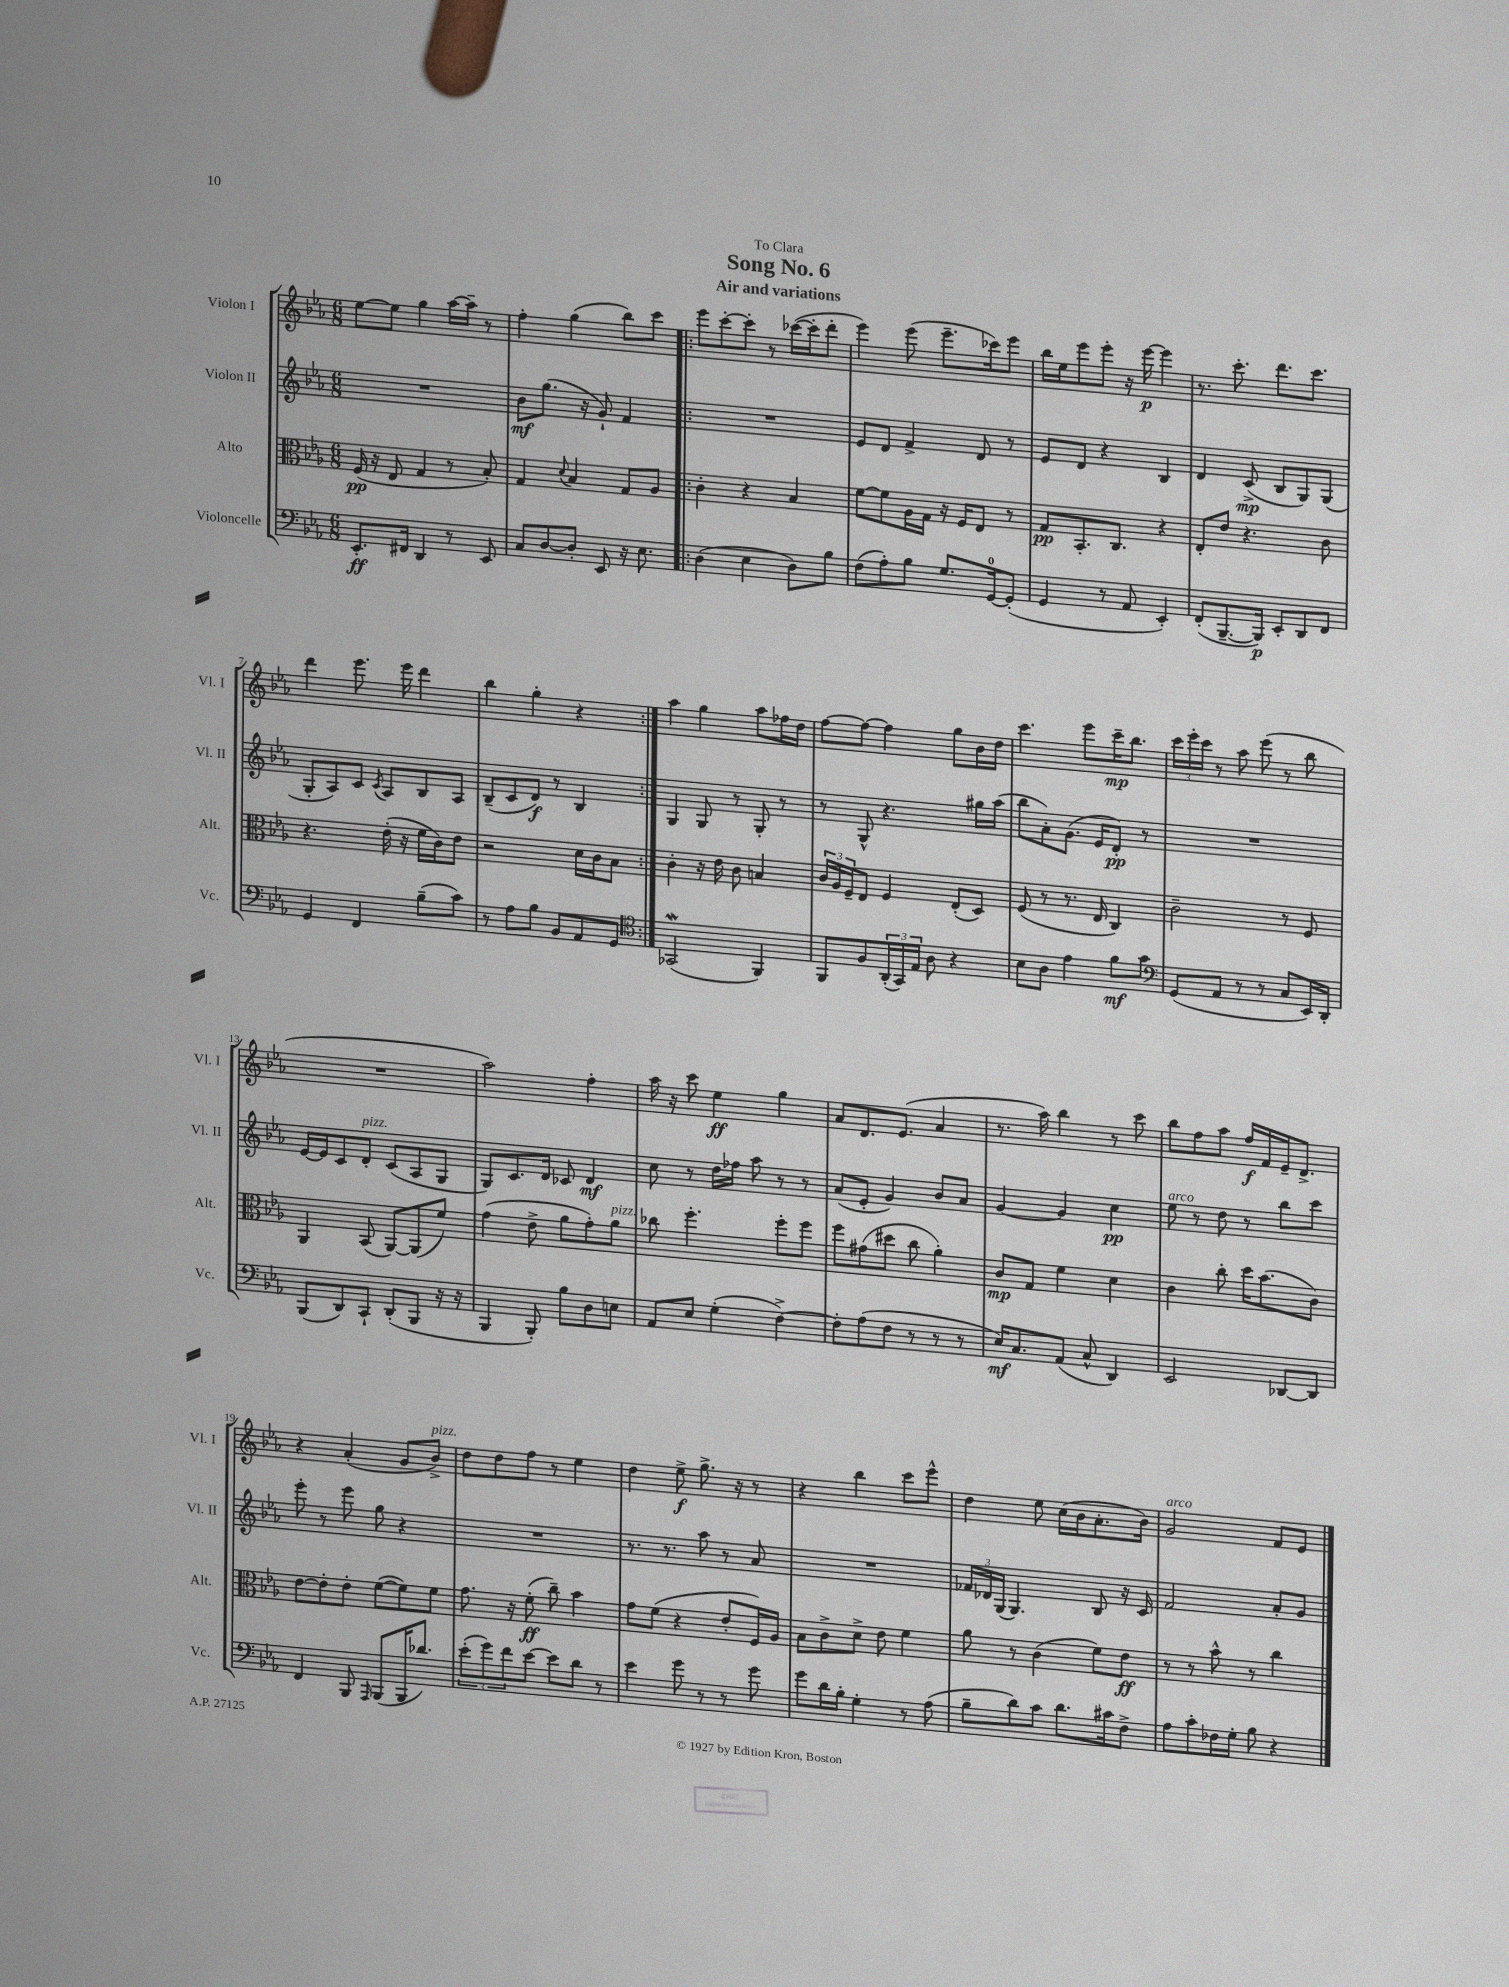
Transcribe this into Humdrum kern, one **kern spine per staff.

**kern	**kern	**kern	**kern
*staff4	*staff3	*staff2	*staff1
*clefF4	*clefC3	*clefG2	*clefG2
*k[b-e-a-]	*k[b-e-a-]	*k[b-e-a-]	*k[b-e-a-]
*M6/8	*M6/8	*M6/8	*M6/8
8.EE-'/L	(16F/	2.r	[8ee-\L
.	16r	.	.
.	8E-/	.	8ee-\]J
16FF#/Jk	.	.	.
4DD/	4G/	.	4gg\
8r	8r	.	[16aa-\LL
.	.	.	16aa-~\]JJ
8EE-/	8B-'/)	.	8r
=	=	=	=
8C/L	4G/	8b-\L	4ff'\
[8D/	.	(8.gg\J	.
.	8qqd/	.	.
8D'/]J	4B-/	.	(4gg\
.	.	16r	.
8EE-/	.	8g`/)	.
16r	8G/L	4f/	8bb-\L)
8.E-\	.	.	.
.	8A-/J	.	8ccc\J
=!|:	=!|:	=!|:	=!|:
(4D\	4c'\	2.r	8eee-\L
.	.	.	[8ccc'\
4E-\	4r	.	8ccc'\]J
.	.	.	8r
8D\L)	4B-/	.	([16ccc-\LL
.	.	.	16ccc-'\]J
8B-\J	.	.	8ddd'\J
=	=	=	=
(8F\L	[8f\L	8e-/L	4eee-\)
8A-'\)	8f\]	8d/J	.
8B-\J	16A-\L	4f^/	(8eee-\
.	16G\JJ	.	.
8.G/L	16r	.	8.eee-~\L
.	16F/LK	.	.
.	8E-/J	8d/	.
[16GG/k	.	.	16ccc-\k)
(8GG'/]J	8r	8r	8eee-\J
=	=	=	=
4GG/	8G/L	8e-/L	16bb-\LL
.	.	.	16ee-\J
.	8.BB-'/	8d/J	8eee-\
8r	.	4r	8eee-'\J
.	8.C/J	.	.
8AA-/	.	.	16r
.	.	.	[16eee-\
4EE-'/)	4r	4B-/	4eee-\]
=	=	=	=
(8FF'/L	8E-'/L	4d/	8.r
[8.BBB-~/	8e-/J	.	.
.	.	.	8.ccc'\
.	4.r	(8c^/	.
16BBB-/]Jk)	.	.	.
8EE-'/L	.	8B-/L	8.ddd\L
8DD/	.	8G/)	.
.	.	.	8.ccc\J
8FF/J	8c\	(8G/J	.
=	=	=	=
4GG/	4.r	8G'/L	4ddd\
.	.	8A-/)	.
4FF/	.	8c/J	8.eee-\
.	.	8qc/	.
.	(16e-'\	8A-/L	.
.	16r	.	16eee-\
(8B-~\L	16f\LL	8B-/	4ddd\
.	16c\J)	.	.
8c\J)	8e-\J	8A-/J	.
=	=	=	=
8r	2r	(8B-~/L	4bb-\
8A-\L	.	8c/	.
8B-\J	.	8d/J)	4gg'\
8BB-/L	.	8r	.
8AA-/	16d\LL	4B-/	4r
.	16c\J	.	.
8GG/J	8B-\J	.	.
=:|!	=:|!	=:|!	=:|!
*clefC4	*	*	*
(2GG-/	4c'\	4G/	4aa-\
.	16r	8G/	4gg\
.	16e-\	.	.
.	8c\	8r	.
4FF/)	4B/	8G'/	8aa-\L
.	.	8r	16ff-\L
.	.	.	16dd\JJ
=	=	=	=
8FF/L	24c/LL	8r	[8ff\L
.	24A-/	.	.
.	24F~/J	.	.
8F/	8E-/J	8G^^/	8ff\_J
(24AA-'/L	4F/	4.r	4ff\]
24GG/)	.	.	.
24E-/JJ	.	.	.
8A-\	.	.	.
4r	(8E-'/L	.	8gg\L
.	8D/J)	16gg#\LL	16b-\L
.	.	(16aa-\JJ	16dd\JJ
=	=	=	=
8B-\L	(8F/	8bb-\L	4.ccc\
8A-\J	8r	8a-'\)	.
4e-\	8.r	(8.g\J	.
.	.	.	8eee-\L
.	16E-/	16e-/LK	.
8f\L	4C/)	8d'/J)	16ccc~\K
.	.	.	8.bb-\J
8g\J	.	8r	.
=	=	=	=
*clefF4	*	*	*
(8GG/L	2c~\	2.r	24ccc\LL
.	.	.	24eee-'\
.	.	.	24ccc\JJ
8AA-/J	.	.	8r
8r	.	.	8aa-\
8r	.	.	(8eee-\
8C/L	8r	.	8r
16EE-/L)	8F/	.	8bb-\
16DD'/JJ	.	.	.
=	=	=	=
(8BBB-/L	4AA-/	[16e-/LL	2.r
.	.	16e-/]J	.
8DD/)	.	8c/	.
8CC`/J	(8BB-/	8d'/J	.
(8DD'/L	[8AA-/L)	(8c/L	.
8BBB-/J	(8AA-/]	8A-/	.
16r	8f/J)	8G/J	.
16r	.	.	.
=	=	=	=
4BBB-/	(4g\	8G/L)	2aa-\)
.	.	8.c/	.
8BBB-'/)	8e-^\	.	.
.	.	16d/Jk	.
8B-\L	8a-\L	8c-/	.
8D\	8g'\)	4d/	4ff'\
8E\J	8a-\J	.	.
=	=	=	=
8AA-/L	8cc-\	8cc\	16aa-\
.	.	.	16r
8E-/J	4.ff'\	8r	8ccc\
(4G'\	.	16dd\LL	4ee-\
.	.	16ff-\JJ	.
.	.	8aa-\	.
[4F^\)	8ff'\L	8r	4gg\
.	8ff\J	8r	.
=	=	=	=
8F'\]L	8ff\L	(8a-/L	8a-/L
(8A-\	(8g#\	8e-'/J	8.d/
8F\J	8dd#\J	4g/)	.
.	.	.	(8.e-/J
8r	8cc\	.	.
8r	4a-'\)	8b-/L	4a-/
8r	.	8a-/J	.
=	=	=	=
16E-/LK)	8c/L	[4g/	8.r
8.C/	.	.	.
.	8G/J	.	.
.	.	.	16aa-\)
(8AA-/J	4f\	4g/]	4bb-\
8C^^/	.	.	.
4DD/)	4d\	4cc\	8r
.	.	.	8ccc\
=	=	=	=
2EE-/	4c\	8ee-\	8bb-\L
.	.	8r	8ff\
.	8cc'\	8dd\	8aa-\J
.	16dd\LK	8r	16ff/LL
.	(8.b-\	.	16f/
[8DD-/L	.	8bb-\L	16e-~/J
.	.	.	8.d^/J
8DD-/]J	8c\J)	8ccc\J	.
=	=	=	=
4FF/	[8e-\L	8eee-'\	4r
.	8e-'\]	8r	.
8BBB-/	8e-'\J	8eee-\	(4a-'/
16qqAAA-/	.	.	.
(8BBB-/L	([8f\L	8gg\	.
16BBB-/K	8f\])	4r	8g/L
8.d-/J)	.	.	.
.	8f\J	.	8b-^/J)
=	=	=	=
(12e-'\L	8.g\	2.r	8dd\L
12g\)	.	.	.
.	.	.	8dd\
12f\	.	.	.
.	16r	.	.
[8e-\J	(8f'\	.	8ff\J
8e-\]L	8cc~\)	.	8r
8d\J	4b-\	.	4ee-\
8r	.	.	.
=	=	=	=
4e-\	8g\L	8.r	4dd\
.	(8f\J	.	.
.	.	8.r	.
8g\	4r	.	8ee-^\
8r	.	8aa-\	8.gg^\
8r	8e-'/L	8r	.
.	.	.	16r
8g\	16F/L)	8a-/	8r
.	16A-/JJ	.	.
=	=	=	=
8g\L	8B-\L	2.r	4r
16d\L	8c^\	.	.
16B-'\JJ	.	.	.
4G'\	8d^\J	.	4bb-\
.	8e-\	.	.
8r	4f\	.	8ccc\L
(8A-\	.	.	8eee-^^\J
=	=	=	=
8B-~\L	8a-\	24f-/LL	4dd\
.	.	24d-/	.
.	.	(24G/JJ	.
8d\)	8r	4.G/)	.
8c\J	(4c\	.	8ee-\
8.d\L	.	.	(16cc\LL
.	.	.	16b-\J
.	8f\L)	8B-/	8.a-'\
16c#\k	.	.	.
8F^\J	8e-\J	16r	.
.	.	16c/	16b-\Jk)
=	=	=	=
8A-\L	8r	2f/	2g/
8c'\	8r	.	.
16F-\L	8b-^^\	.	.
16G'\JJ	.	.	.
8B-\	8r	.	.
4r	4cc\	8a-'/L	8f/L
.	.	8g/J	8e-/J
==	==	==	==
*-	*-	*-	*-
